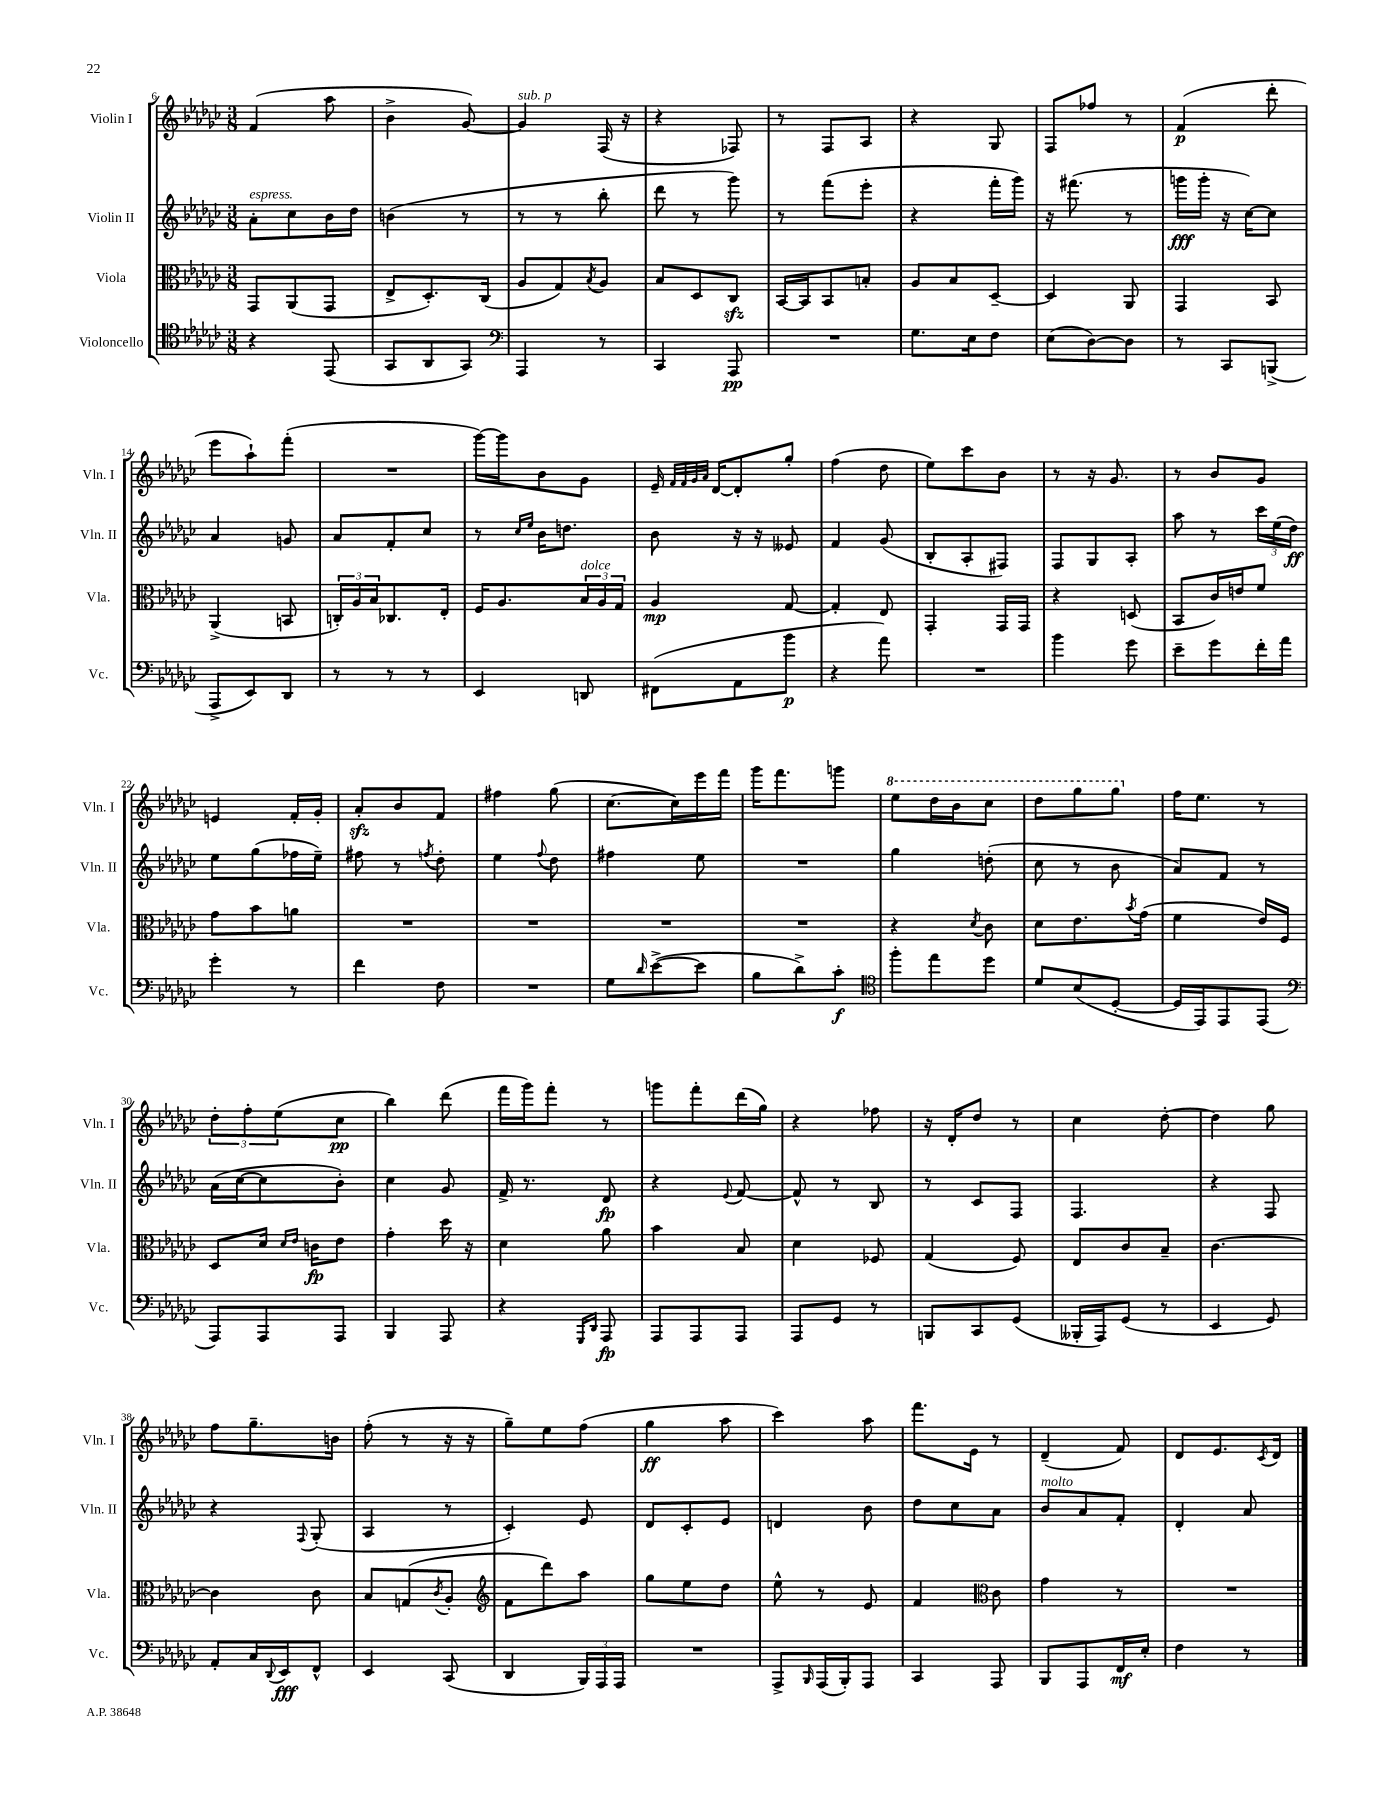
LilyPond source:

<<
\new StaffGroup <<
\new Staff = "s0" \with { instrumentName = "Violin I" shortInstrumentName = "Vln. I" } {
    \clef treble \key ges \major \numericTimeSignature \time 3/8
    f'4( aes''8 |
    bes'4-> ges'8~) |
    ges'4^\markup { \italic "sub. p" } f16( r16 |
    r4 fes8) |
    r8 f8 aes8 |
    r4 ges8 |
    f8 fes''8 r8 |
    f'4\p( des'''8-. |
    ees'''8 aes''8-!) f'''8-.( |
    R4. |
    ges'''16~) ges'''16 bes'8 ges'8 |
    ees'16-- \grace { f'32 f'32 ges'32 aes'32 } des'16~ des'8-. ges''8-. |
    f''4( des''8 |
    ees''8) ces'''8 bes'8 |
    r8 r16 ges'8. |
    r8 bes'8 ges'8 |
    e'4 f'16-. ges'16-. |
    aes'8-.\sfz bes'8 f'8 |
    fis''4 ges''8( |
    ces''8.~ ces''16) ees'''16 f'''16 |
    ges'''16 f'''8. g'''8 |
    \ottava #1 ees'''8 des'''16 bes''16 ces'''8 |
    des'''8 ges'''8 ges'''8 \ottava #0 |
    f''16 ees''8. r8 |
    \tuplet 3/2 { des''8-. f''8-. ees''8( } ces''8\pp |
    bes''4) des'''8( |
    f'''16 ges'''16) f'''8-. r8 |
    g'''8 f'''8-. des'''16( ges''16) |
    r4 fes''8 |
    r16 des'16-. des''8 r8 |
    ces''4 des''8~-. |
    des''4 ges''8 |
    f''8 ges''8.-- b'16 |
    f''8-.( r8 r16 r16 |
    ges''8--) ees''8 f''8( |
    ges''4\ff aes''8 |
    ces'''4) aes''8 |
    f'''8. ees'16 r8 |
    des'4--( f'8) |
    des'8 ees'8. \acciaccatura { ces'8 } des'16 \bar "|." |
}
\new Staff = "s1" \with { instrumentName = "Violin II" shortInstrumentName = "Vln. II" } {
    \clef treble \key ges \major \numericTimeSignature \time 3/8
    aes'8-.^\markup { \italic "espress." } ces''8 bes'16 des''16 |
    b'4( r8 |
    r8 r8 bes''8-. |
    des'''8 r8 ges'''8) |
    r8 f'''8( ees'''8-. |
    r4 f'''16-. ges'''16) |
    r16 fis'''8.( r8 |
    g'''16\fff g'''16-. r16 ces''16~) ces''8 |
    aes'4 g'8 |
    aes'8 f'8-. ces''8 |
    r8 \grace { ces''16 ees''16 } bes'16 d''8. |
    bes'8 r16 r16 eeses'8 |
    f'4 ges'8( |
    bes8-. aes8-. fis8) |
    f8 ges8 aes8-. |
    aes''8 r8 \tuplet 3/2 { ces'''16 ees''16( des''16\ff) } |
    ees''8 ges''8( fes''16 ees''16--) |
    fis''8 r8 \acciaccatura { f''8 } des''8-. |
    ees''4 \appoggiatura { f''8 } des''8 |
    fis''4 ees''8 |
    R4. |
    ges''4 d''8-.( |
    ces''8 r8 bes'8 |
    aes'8) f'8 r8 |
    aes'16( ces''16~ ces''8 bes'8-.) |
    ces''4 ges'8 |
    f'16-> r8. des'8\fp |
    r4 \appoggiatura { ees'8 } f'8~ |
    f'8-^ r8 bes8 |
    r8 ces'8 f8 |
    f4. |
    r4 f8 |
    r4 \appoggiatura { f8 } ges8-.( |
    aes4 r8 |
    ces'4-.) ees'8 |
    des'8 ces'8-. ees'8 |
    d'4 bes'8 |
    des''8 ces''8 aes'8 |
    bes'8^\markup { \italic "molto" } aes'8 f'8-. |
    des'4-. aes'8 \bar "|." |
}
\new Staff = "s2" \with { instrumentName = "Viola" shortInstrumentName = "Vla." } {
    \clef alto \key ges \major \numericTimeSignature \time 3/8
    ges,8 aes,8( ges,8 |
    ees8-> des8.-.) ces16( |
    aes8 ges8) \acciaccatura { bes8 } aes8 |
    bes8 des8 ces8\sfz |
    bes,16~ bes,16 bes,8 b8-. |
    aes8 bes8 des8~-- |
    des4 aes,8 |
    ges,4 bes,8 |
    aes,4->( b,8 |
    \tuplet 3/2 { c16-.) aes16 bes16 } ces8. ees16-. |
    f16 aes8. \tuplet 3/2 { bes16^\markup { \italic "dolce" } aes16 ges16 } |
    aes4\mp ges8~ |
    ges4-. ees8 |
    ges,4-. ges,16 ges,16 |
    r4 d8( |
    bes,8 ces'16) e'16 f'8 |
    ges'8 bes'8 a'8 |
    R4. |
    R4. |
    R4. |
    R4. |
    r4 \acciaccatura { des'8 } ces'8 |
    des'8 ees'8. \acciaccatura { bes'8 } ges'16( |
    f'4 ees'16) f16 |
    des8 des'16 \grace { des'16 ees'16 } c'16\fp ees'8 |
    ges'4-. des''16 r16 |
    des'4 aes'8 |
    bes'4 bes8 |
    des'4 fes8 |
    ges4( f8) |
    ees8 ces'8 bes8-- |
    ces'4.~ |
    ces'4 ces'8 |
    bes8 g8( \acciaccatura { ces'8 } aes8-. |
    \clef treble f'8 des'''8) aes''8 |
    ges''8 ees''8 des''8 |
    ees''8-^ r8 ees'8 |
    f'4 \clef alto ces'8 |
    ges'4 r8 |
    R4. \bar "|." |
}
\new Staff = "s3" \with { instrumentName = "Violoncello" shortInstrumentName = "Vc." } {
    \clef tenor \key ges \major \numericTimeSignature \time 3/8
    r4 ees,8( |
    ges,8 aes,8 ges,8) |
    \clef bass aes,,4 r8 |
    ces,4 aes,,8\pp |
    R4. |
    ges8. ees16 f8 |
    ees8( des8~) des8 |
    r8 ces,8 b,,8->( |
    aes,,8-> ees,8) des,8 |
    r8 r8 r8 |
    ees,4 d,8 |
    fis,8( aes,8 bes'8\p |
    r4 aes'8) |
    R4. |
    bes'4 ges'8 |
    ees'8-- ges'8 f'16-. aes'16 |
    ges'4-. r8 |
    f'4 f8 |
    R4. |
    ges8 \grace { des'16 } ees'8~->( ees'8 |
    bes8 des'8->) ces'8-.\f |
    \clef tenor f''8-. ees''8 des''8 |
    des'8 bes8( des8~-. |
    des16 ees,16) ees,8 ees,8( |
    \clef bass aes,,8) aes,,8 aes,,8 |
    bes,,4 aes,,8 |
    r4 \grace { ges,,16 des,16 } aes,,8\fp |
    aes,,8 aes,,8 aes,,8 |
    aes,,8 ges,8 r8 |
    b,,8 ces,8 ges,8( |
    beses,,16-. aes,,16) ges,8( r8 |
    ees,4 ges,8) |
    aes,8-. ces16 \appoggiatura { des,8 } ees,16\fff f,8-^ |
    ees,4 ces,8( |
    des,4 \tuplet 3/2 { bes,,16) aes,,16 aes,,16 } |
    R4. |
    aes,,8-> \grace { bes,,16 } aes,,16( bes,,16-.) aes,,8 |
    ces,4 aes,,8 |
    bes,,8 aes,,8 f,16\mf ees16-. |
    f4 r8 \bar "|." |
}
>>
>>
\layout { \context { \Score currentBarNumber = #6 } }
